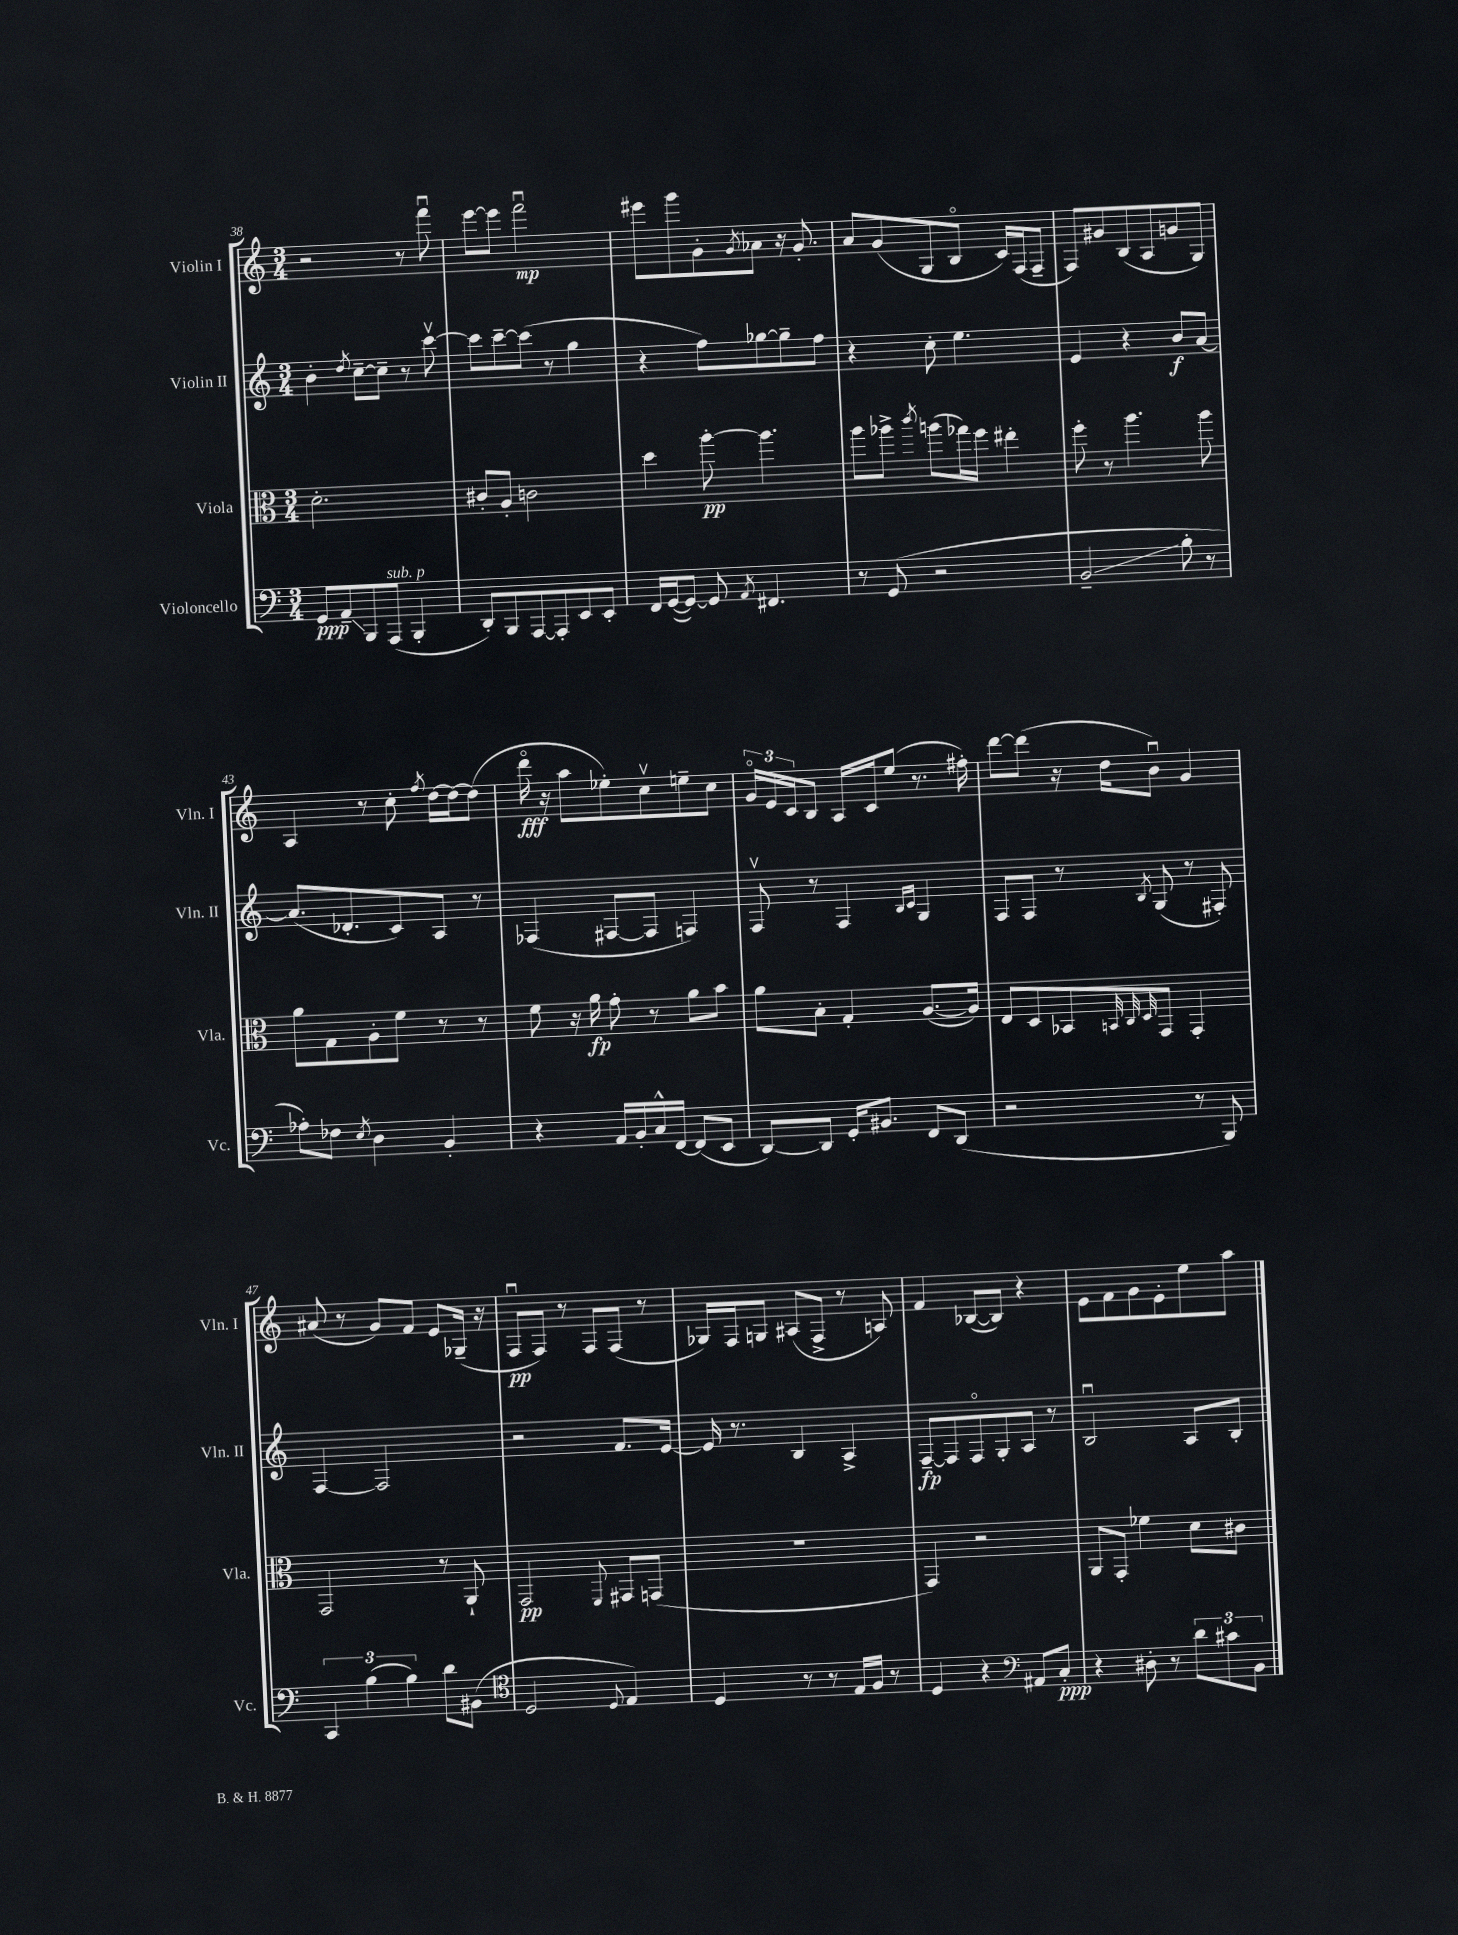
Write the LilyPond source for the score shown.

<<
\new StaffGroup <<
\new Staff = "s0" \with { instrumentName = "Violin I" shortInstrumentName = "Vln. I" } {
    \clef treble \key c \major \numericTimeSignature \time 3/4
    r2 r8 f'''8\downbow |
    e'''8~ e'''8 f'''2\downbow\mp |
    eis'''8 g'''8 g'8-. \acciaccatura { g'8 } aes'8 r16 g'8.-. |
    a'8 g'8( g8 b8\flageolet c'16) f16( f8-- |
    f8) gis'8 b8( a8 g'8 g8) |
    a4 r8 c''8-. \acciaccatura { f''8 } d''16~ d''16~ d''8( |
    d'''16\flageolet\fff r16 a''8 ees''8-.) c''8\upbow e''8-- c''8 |
    \tuplet 3/2 { g'16\flageolet e'16 c'16 } b8 a16 c'16 e''8( r8. fis''16-.) |
    d'''8~ d'''8( r16 d''16 b'8\downbow) g'4 |
    ais'8( r8 g'8) f'8 e'8 ges16--( r16 |
    f8\downbow\pp f8) r8 f8 f8( r8 |
    ges16) f16 g8 ais8( f8-> r8 a8) |
    f'4 bes8~( bes8) r4 |
    e'8 f'8 g'8 e'8-. e''8 a''8 \bar "|." |
}
\new Staff = "s1" \with { instrumentName = "Violin II" shortInstrumentName = "Vln. II" } {
    \clef treble \key c \major \numericTimeSignature \time 3/4
    b'4-. \acciaccatura { d''8 } c''8~-- c''8-- r8 c'''8~\upbow |
    c'''8 c'''8~-- c'''8( r8 g''4 |
    r4 f''8) ges''8~ ges''8-- f''8 |
    r4 c''8-. e''4. |
    e'4 r4 b'8\f a'8~ |
    a'8.( des'8.-. c'8) a8 r8 |
    fes4( fis8~ fis8 f4) |
    f8\upbow r8 f4 \grace { b16 c'16 } g4 |
    f8 f8 r8 \acciaccatura { b8 } g8( r8 fis8-.) |
    f4~ f2 |
    r2 f'8. e'16~ |
    e'16 r8. b4 a4-> |
    f8~--\fp f8 f8\flageolet g8-. a8 r8 |
    b2\downbow a8 b8-. \bar "|." |
}
\new Staff = "s2" \with { instrumentName = "Viola" shortInstrumentName = "Vla." } {
    \clef alto \key c \major \numericTimeSignature \time 3/4
    d'2.-. |
    cis'8-. a8-. c'2 |
    d''4 a''8~-.\pp a''4. |
    a''8 aes''8-> \acciaccatura { c'''8 } a''8( ges''16) f''16 eis''4-. |
    f''8-. r8 a''4. a''8 |
    a'8 g8 a8-. f'8 r8 r8 |
    f'8 r16 a'16\fp g'8-. r8 a'8 b'8 |
    a'8 b8-. g4-. a8.~( a16) |
    e8 d8 bes,8 \grace { b,32 c32 d32 } g,8 g,4-. |
    g,2 r8 a,8-! |
    g,2\pp \appoggiatura { f,8 } gis,8 g,8( |
    R2. |
    g,4) r2 |
    a,8 g,8-. fes'4 d'8 cis'8 \bar "|." |
}
\new Staff = "s3" \with { instrumentName = "Violoncello" shortInstrumentName = "Vc." } {
    \clef bass \key c \major \numericTimeSignature \time 3/4
    g,8\ppp a,8--\glissando b,,8 a,,8^\markup { \italic "sub. p" }( b,,4-. |
    d,8-.) b,,8 a,,8~ a,,8-. e,8 e,8-. |
    f,16 g,16~( g,8~) g,8 \acciaccatura { a,8 } fis,4. |
    r8 g,8( r2 |
    b,2--\glissando b8-. r8 |
    aes8-.) fes8 \acciaccatura { e8 } d4 b,4-. |
    r4 a,16 b,16-. c16-^ f,16~ f,8( e,8 |
    d,8~) d,8 g,16-. bis,8. f,8 d,8( |
    r2 r8 b,,8) |
    \tuplet 3/2 { c,4 b4( b4) } d'8 bis,8( |
    \clef tenor d2 \appoggiatura { d8 } e4) |
    d4 r8 r8 e16 f16 r8 |
    d4 r4 \clef bass ais,8 c8-.\ppp |
    r4 dis8-. r8 \tuplet 3/2 { d'8 cis'8 b,8 } \bar "|." |
}
>>
>>
\layout { \context { \Score currentBarNumber = #38 } }
